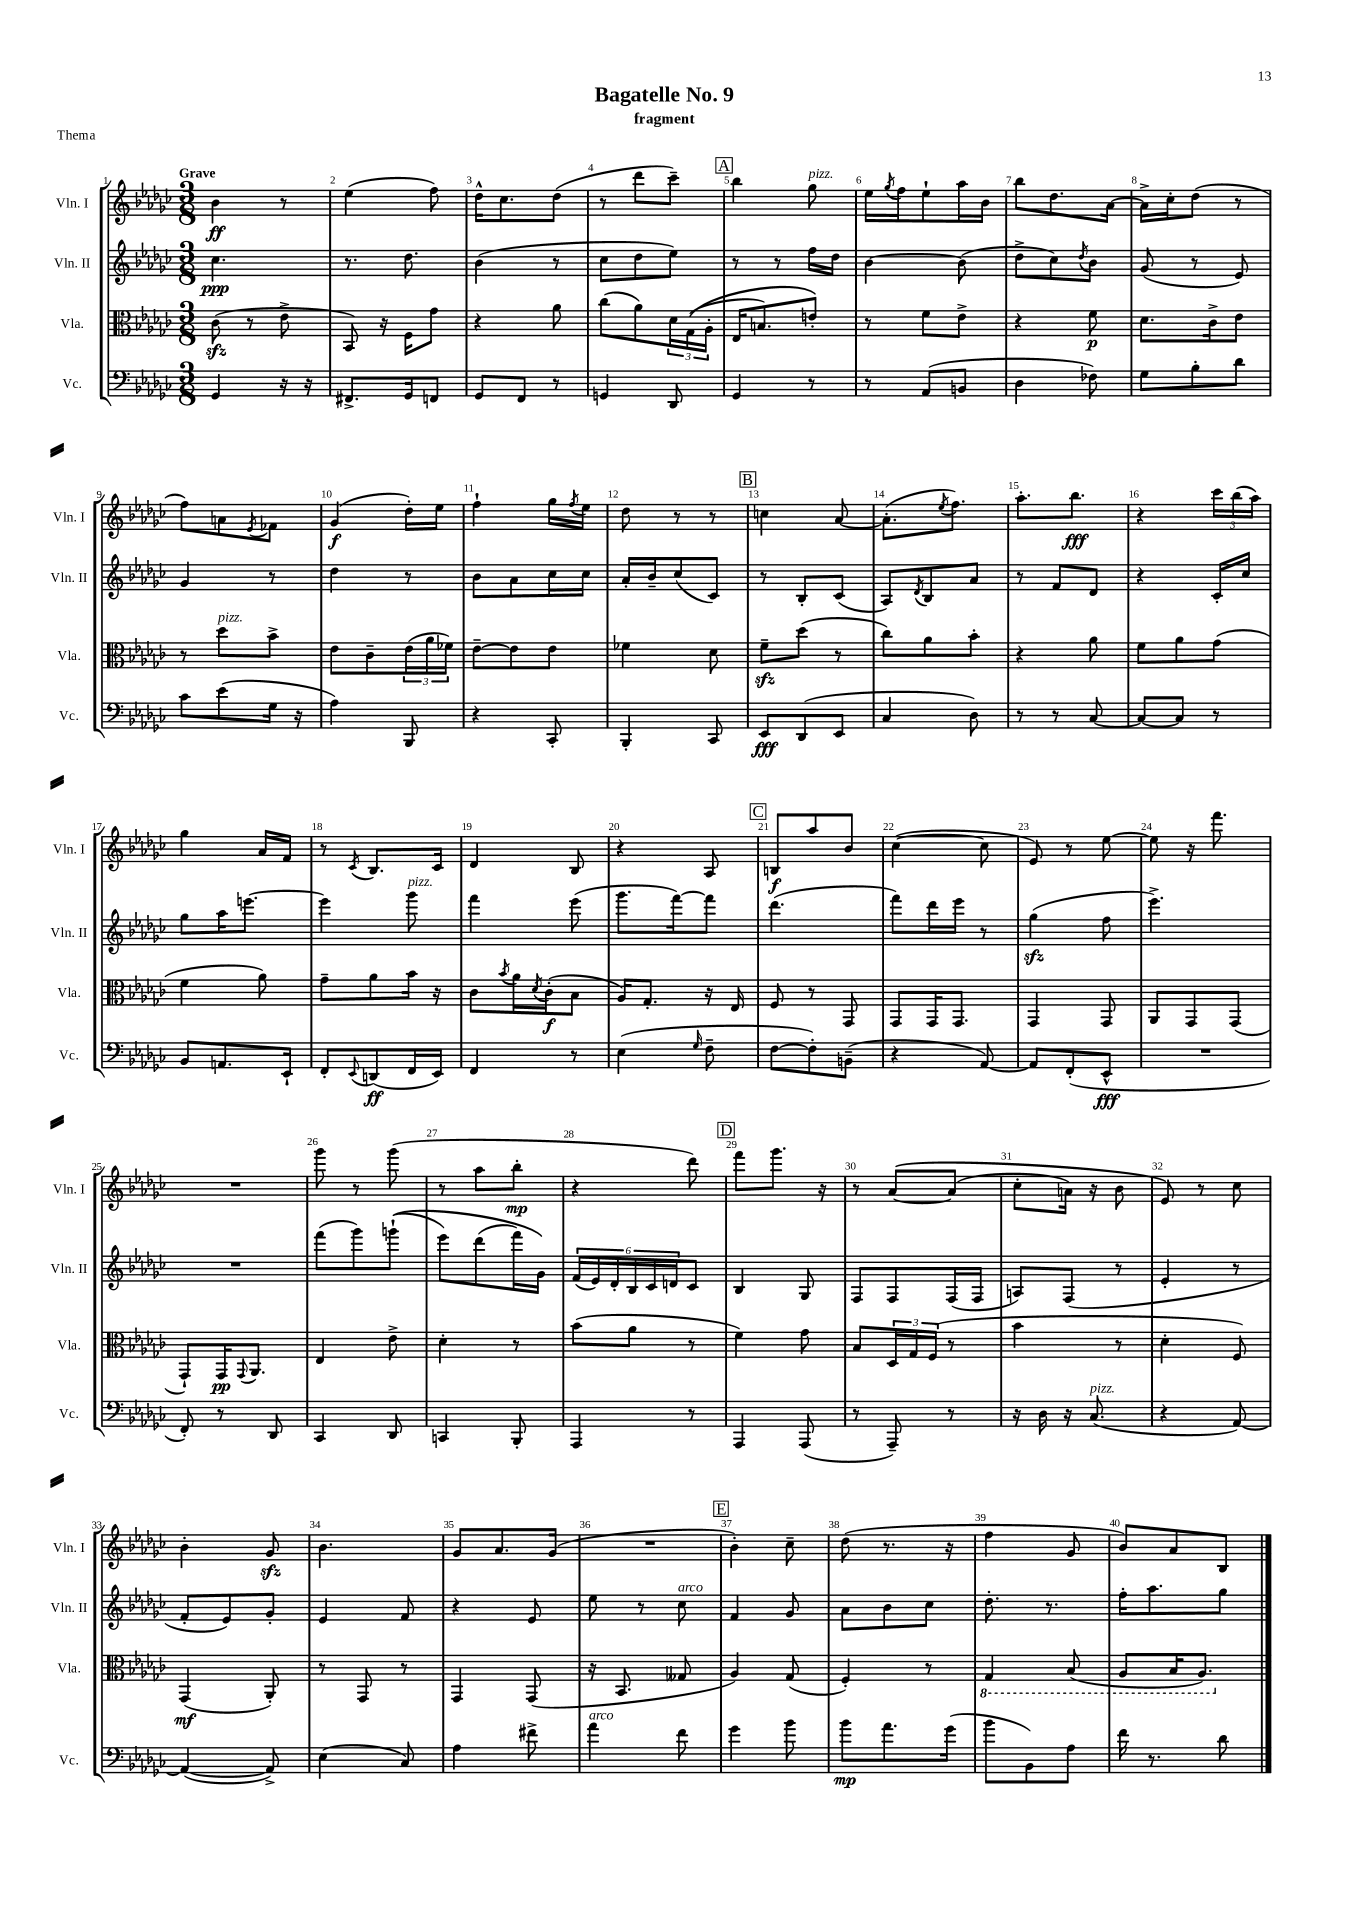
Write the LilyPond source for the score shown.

\header { title = "Bagatelle No. 9" subtitle = "fragment" piece = "Thema" }
<<
\new StaffGroup <<
\new Staff = "s0" \with { instrumentName = "Vln. I" shortInstrumentName = "Vln. I" } {
    \clef treble \key ges \major \numericTimeSignature \time 3/8 \tempo "Grave"
    bes'4\ff r8 |
    ees''4( f''8) |
    des''16-^ ces''8. des''8( |
    r8 des'''8 ces'''8--) |
    \mark \markup { \box "A" } bes''4 ges''8^\markup { \italic "pizz." } |
    ees''16 \acciaccatura { ges''8 } f''16 ees''8-! aes''16 bes'16 |
    bes''8 des''8. aes'16~ |
    aes'16-> ces''16-. des''8( r8 |
    f''8) a'8 \acciaccatura { ees'8 } fes'8 |
    ges'4\f( des''16-.) ees''16 |
    f''4-! ges''16 \acciaccatura { f''8 } ees''16 |
    des''8 r8 r8 |
    \mark \markup { \box "B" } c''4 aes'8~ |
    aes'8.-.( \acciaccatura { ees''8 } f''8.) |
    aes''8.-. bes''8.\fff |
    r4 \tuplet 3/2 { ces'''16 bes''16( aes''16) } |
    ges''4 aes'16 f'16 |
    r8 \acciaccatura { ces'8 } bes8. ces'16 |
    des'4 bes8 |
    r4 aes8 |
    \mark \markup { \box "C" } b8\f aes''8 bes'8 |
    ces''4~( ces''8 |
    ees'8) r8 ees''8~ |
    ees''8 r16 f'''8. |
    R4. |
    ges'''8 r8 ges'''8( |
    r8 aes''8 bes''8-.\mp |
    r4 des'''8) |
    \mark \markup { \box "D" } f'''8 ges'''8. r16 |
    r8 aes'8~\( aes'8( |
    ces''8-. a'16) r16 bes'8 |
    ees'8\) r8 ces''8 |
    bes'4-. ges'8\sfz |
    bes'4. |
    ges'8 aes'8. ges'16( |
    R4. |
    \mark \markup { \box "E" } bes'4-.) ces''8-- |
    des''8( r8. r16 |
    f''4 ges'8 |
    bes'8) aes'8 bes8 \bar "|." |
}
\new Staff = "s1" \with { instrumentName = "Vln. II" shortInstrumentName = "Vln. II" } {
    \clef treble \key ges \major \numericTimeSignature \time 3/8
    ces''4.\ppp |
    r8. des''8. |
    bes'4( r8 |
    ces''8 des''8 ees''8) |
    \mark \markup { \box "A" } r8 r8 f''16 des''16 |
    bes'4~ bes'8( |
    des''8-> ces''8) \acciaccatura { des''8 } bes'8 |
    ges'8( r8 ees'8) |
    ges'4 r8 |
    des''4 r8 |
    bes'8 aes'8 ces''16 ces''16 |
    aes'16-. bes'16-- ces''8( ces'8) |
    \mark \markup { \box "B" } r8 bes8-. ces'8( |
    aes8) \acciaccatura { des'8 } bes8 aes'8 |
    r8 f'8 des'8 |
    r4 ces'16-. ces''16 |
    ges''8 aes''16 e'''8.~ |
    e'''4 ges'''8^\markup { \italic "pizz." } |
    f'''4 ees'''8( |
    ges'''8. f'''16~) f'''8 |
    \mark \markup { \box "C" } des'''4.( |
    f'''8) des'''16 ees'''16 r8 |
    ges''4\sfz( f''8 |
    ees'''4.->) |
    R4. |
    f'''8( ges'''8) g'''8-!(\( |
    ees'''8) des'''8( f'''16) ges'16\) |
    \tuplet 6/4 { f'16( ees'16) des'16-. bes16 ces'16 d'16 } ces'8 |
    \mark \markup { \box "D" } bes4 ges8 |
    f8 f8 f16( f16 |
    a8) f8( r8 |
    ees'4-. r8 |
    f'8-. ees'8) ges'8-. |
    ees'4 f'8 |
    r4 ees'8 |
    ees''8 r8 ces''8^\markup { \italic "arco" } |
    \mark \markup { \box "E" } f'4 ges'8 |
    aes'8 bes'8 ces''8 |
    des''8.-. r8. |
    f''16-. aes''8. ges''8 \bar "|." |
}
\new Staff = "s2" \with { instrumentName = "Vla." shortInstrumentName = "Vla." } {
    \clef alto \key ges \major \numericTimeSignature \time 3/8
    ces'8\sfz( r8 ees'8-> |
    bes,8) r16 f16 ges'8 |
    r4 aes'8 |
    ces''8( aes'8) \tuplet 3/2 { des'16 ges16(\( aes16-. } |
    \mark \markup { \box "A" } ees16 b8.) e'8-.\) |
    r8 f'8 ees'8-> |
    r4 f'8\p |
    des'8. ces'16-> ees'8 |
    r8 des''8^\markup { \italic "pizz." } bes'8-> |
    ees'8 ces'8-- \tuplet 3/2 { ees'16( aes'16 fes'16) } |
    ees'8~-- ees'8 ees'8 |
    fes'4 des'8 |
    \mark \markup { \box "B" } f'8--\sfz des''8( r8 |
    ces''8) aes'8 bes'8-. |
    r4 aes'8 |
    f'8 aes'8 ges'8( |
    f'4 aes'8) |
    ges'8-- aes'8 bes'16 r16 |
    ces'8 \acciaccatura { bes'8 } aes'16 \acciaccatura { des'8 } ces'16-.\f( bes8 |
    aes16) ges8.-. r16 ees16 |
    \mark \markup { \box "C" } f8 r8 ges,8 |
    ges,8 ges,16 ges,8. |
    ges,4 ges,8 |
    aes,8 ges,8 ges,8( |
    ges,8-!) ges,16\pp \appoggiatura { ges,8 } aes,8. |
    ees4 ees'8-> |
    des'4-. r8 |
    bes'8( aes'8 r8 |
    \mark \markup { \box "D" } f'4) ges'8 |
    bes8 \tuplet 3/2 { des16 ges16 f16( } r8 |
    bes'4 r8 |
    des'4-. f8) |
    ges,4\mf( aes,8-.) |
    r8 ges,8 r8 |
    ges,4 ges,8( |
    r16 bes,8. geses8 |
    \mark \markup { \box "E" } aes4) ges8( |
    f4-.) r8 |
    \ottava #-1 ges,4 bes,8( |
    aes,8 bes,16 aes,8.) \ottava #0 \bar "|." |
}
\new Staff = "s3" \with { instrumentName = "Vc." shortInstrumentName = "Vc." } {
    \clef bass \key ges \major \numericTimeSignature \time 3/8
    ges,4 r16 r16 |
    fis,8.-> ges,16 f,8 |
    ges,8 f,8 r8 |
    g,4 des,8 |
    \mark \markup { \box "A" } ges,4 r8 |
    r8 aes,8( b,8 |
    des4 fes8) |
    ges8 bes8-. des'8 |
    ces'8 ees'8( ges16 r16 |
    aes4) bes,,8 |
    r4 ces,8-. |
    bes,,4-. ces,8 |
    \mark \markup { \box "B" } ees,8\fff des,8( ees,8 |
    ces4 des8) |
    r8 r8 ces8~ |
    ces8~ ces8 r8 |
    bes,8 a,8. ees,16-! |
    f,8-. \appoggiatura { ees,8 } d,8\ff( f,16 ees,16) |
    f,4 r8 |
    ees4( \grace { ges16 } f8-- |
    \mark \markup { \box "C" } f8~ f8-.) b,8--( |
    r4 aes,8~) |
    aes,8 f,8-.( ees,8-^\fff |
    R4. |
    f,8-.) r8 des,8 |
    ces,4 des,8 |
    c,4 bes,,8-. |
    aes,,4 r8 |
    \mark \markup { \box "D" } aes,,4 aes,,8( |
    r8 aes,,8--) r8 |
    r16 des16 r16 ces8.^\markup { \italic "pizz." }( |
    r4 aes,8~) |
    aes,4~( aes,8->) |
    ees4( ces8) |
    aes4 fis'8-> |
    aes'4^\markup { \italic "arco" } f'8 |
    \mark \markup { \box "E" } ges'4 bes'8 |
    bes'8\mp aes'8. ges'16( |
    bes'8 bes,8) aes8 |
    f'16 r8. des'8 \bar "|." |
}
>>
>>
\layout { \context { \Score \override BarNumber.break-visibility = ##(#f #t #t) barNumberVisibility = #all-bar-numbers-visible } }
